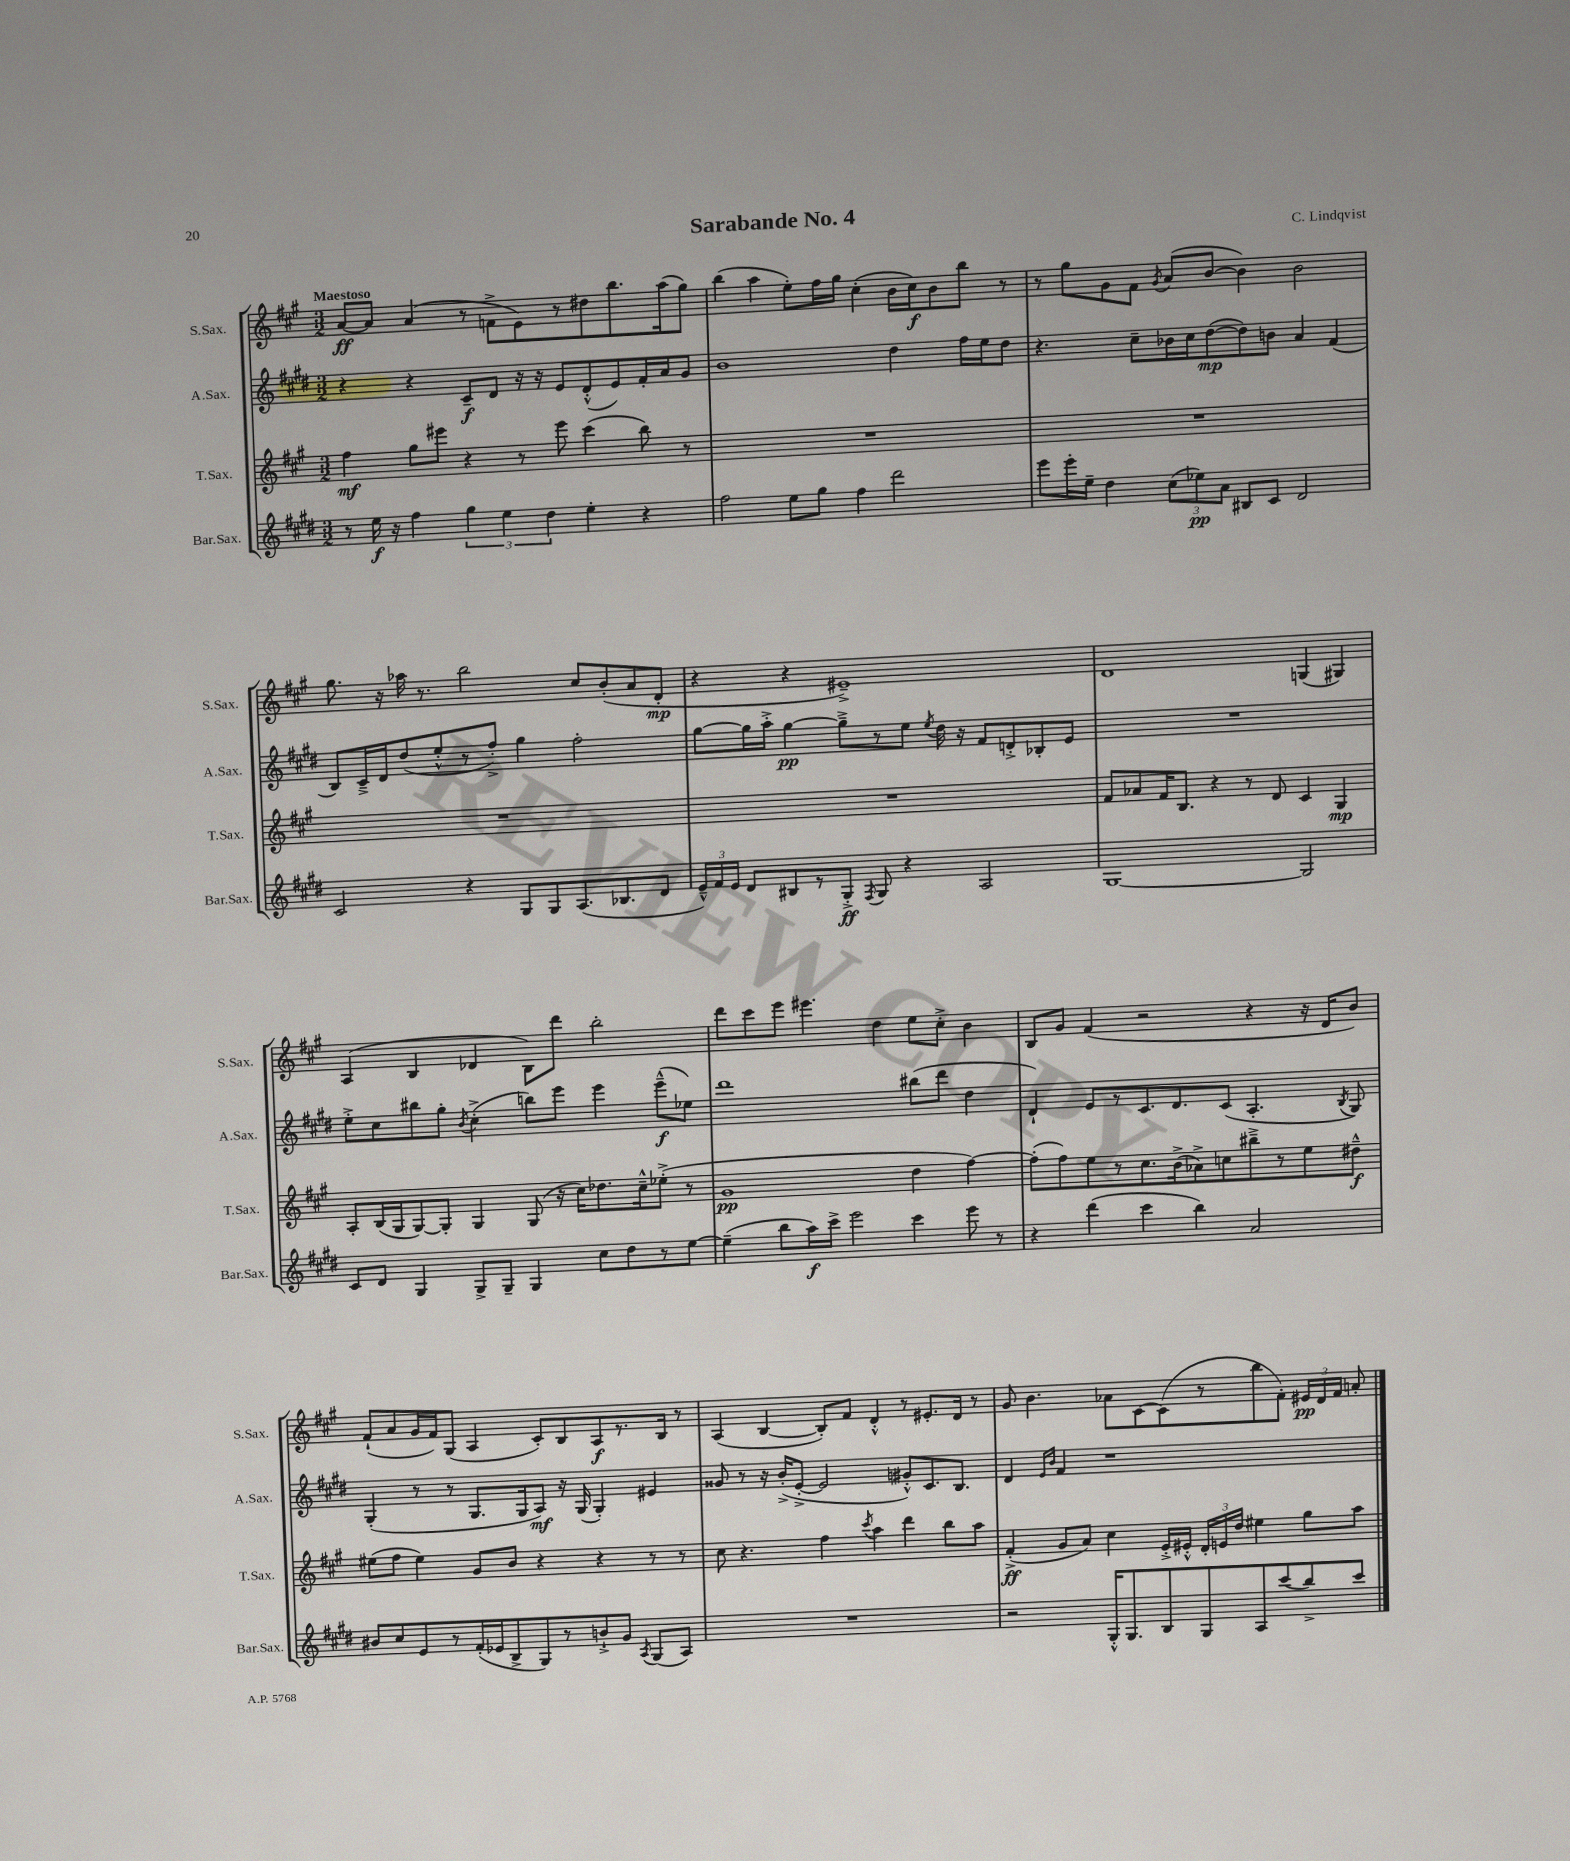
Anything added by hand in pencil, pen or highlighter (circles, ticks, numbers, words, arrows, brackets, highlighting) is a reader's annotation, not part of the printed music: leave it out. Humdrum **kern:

**kern	**dynam	**kern	**dynam	**kern	**dynam	**kern	**dynam
*part4	*part4	*part3	*part3	*part2	*part2	*part1	*part1
*staff4	*staff4	*staff3	*staff3	*staff2	*staff2	*staff1	*staff1
*I"Bar.Sax.	*	*I"T.Sax.	*	*I"A.Sax.	*	*I"S.Sax.	*
*I'Bar.Sax.	*	*I'T.Sax.	*	*I'A.Sax.	*	*I'S.Sax.	*
*clefG2	*	*clefG2	*	*clefG2	*	*clefG2	*
*k[f#c#g#d#]	*	*k[f#c#g#]	*	*k[f#c#g#d#]	*	*k[f#c#g#]	*
*M3/2	*	*M3/2	*	*M3/2	*	*M3/2	*
=1	=1	=1	=1	=1	=1	=1	=1
!	!	!	!	!	!	!LO:TX:a:B:t=Maestoso	!
8r	.	4ff#\	mf	4r	.	[8a/L	ff
16ee\	f	.	.	.	.	8a/J]	.
16r	.	.	.	.	.	.	.
4ff#\	.	8gg#\L	.	4r	.	(4a/	.
.	.	8eee#X\J	.	.	.	.	.
6gg#\	.	4r	.	8c#~/L	f	8r	.
.	.	.	.	8d#/J	.	8fn^\L	.
6ee\	.	.	.	.	.	.	.
.	.	8r	.	16r	.	8e\)	.
.	.	.	.	16r	.	.	.
6dd#\	.	.	.	.	.	.	.
.	.	8eee#\	.	8e/L	.	8r	.
4ee'\	.	(4ccc#\	.	(8d#'^^/	.	8dd#X\	.
.	.	.	.	8e/)	.	8.bb\	.
4r	.	8bb\)	.	16f#'/L	.	.	.
.	.	.	.	16a/J	.	(16aa\k	.
.	.	8r	.	8g#/J	.	8gg#\J)	.
=2	=2	=2	=2	=2	=2	=2	=2
2ff#\	.	1.r	.	1b	.	(4bb\	.
.	.	.	.	.	.	4aa\	.
8ee\L	.	.	.	.	.	8ee'\L)	.
8gg#\J	.	.	.	.	.	16ff#\L	.
.	.	.	.	.	.	16gg#\JJ	.
4ff#\	.	.	.	.	.	(4cc#'\	.
2ddd#\	.	.	.	4dd#\	.	16b\LL	.
.	.	.	.	.	.	16cc#\J)	f
.	.	.	.	.	.	8b\	.
.	.	.	.	16ff#\LL	.	8bb\J	.
.	.	.	.	16ee\J	.	.	.
.	.	.	.	8dd#\J	.	8r	.
=3	=3	=3	=3	=3	=3	=3	=3
8eee\L	.	1.r	.	4.r	.	8r	.
16eee'\L	.	.	.	.	.	8gg#\L	.
16ee~\JJ	.	.	.	.	.	.	.
4dd#\	.	.	.	.	.	8g#\	.
.	.	.	.	8cc#~\L	.	8f#\J	.
.	.	.	.	.	.	8qg#/	.
(12cc#\L	.	.	.	16b-X\L	.	(8a/L	.
.	.	.	.	16cc#\J	.	.	.
12ee-X\)	pp	.	.	.	.	.	.
.	.	.	.	([8dd#\	mp	[8b/J	.
12a\J	.	.	.	.	.	.	.
8B#X/L	.	.	.	8dd#\])	.	4b\])	.
8c#/J	.	.	.	8bn\J	.	.	.
2d#/	.	.	.	4a/	.	2b\	.
.	.	.	.	(4f#/	.	.	.
!!LO:LB:g=z
=4	=4	=4	=4	=4	=4	=4	=4
2c#/	.	1.r	.	8B/L)	.	8.gg#\	.
.	.	.	.	16c#~^/L	.	.	.
.	.	.	.	16d#/J	.	16r	.
.	.	.	.	(8dd#/	.	16aa-X\	.
.	.	.	.	.	.	8.r	.
.	.	.	.	8ee'^^/	.	.	.
4r	.	.	.	8r	.	2bb\	.
.	.	.	.	8ff#'^/J)	.	.	.
8G#/L	.	.	.	4gg#\	.	.	.
8G#/	.	.	.	.	.	.	.
(8.A/	.	.	.	2ff#'\	.	8cc#/L	.
.	.	.	.	.	.	(8b'/	.
8.B-X/	.	.	.	.	.	.	.
.	.	.	.	.	.	8a/	.
8d#/J	.	.	.	.	.	8d'/J	mp
=5	=5	=5	=5	=5	=5	=5	=5
24e~^^/LL)	.	1.r	.	[8gg#\L	.	4r	.
24f#/	.	.	.	.	.	.	.
24e/JJ	.	.	.	.	.	.	.
8d#/L	.	.	.	16gg#\L]	.	.	.
.	.	.	.	16aa'^\JJ	.	.	.
8B#X/	.	.	.	[4gg#\	pp	4r	.
8r	.	.	.	.	.	.	.
8G#'^/J	ff	.	.	8gg#~^\L]	.	1e#X~^)	.
8qF#/	.	.	.	.	.	.	.
8G#/	.	.	.	8r	.	.	.
4r	.	.	.	8ee\J	.	.	.
.	.	.	.	8qee/	.	.	.
.	.	.	.	16dd#\	.	.	.
.	.	.	.	16r	.	.	.
2A/	.	.	.	8f#/L	.	.	.
.	.	.	.	8dn'^/	.	.	.
.	.	.	.	8B-X'/	.	.	.
.	.	.	.	8e/J	.	.	.
=6	=6	=6	=6	=6	=6	=6	=6
[1G#	.	8f#/L	.	1.r	.	1d	.
.	.	8a-X/	.	.	.	.	.
.	.	16f#/K	.	.	.	.	.
.	.	8.B/J	.	.	.	.	.
.	.	4r	.	.	.	.	.
.	.	8r	.	.	.	.	.
.	.	8d/	.	.	.	.	.
2G#/]	.	4c#/	.	.	.	(4Gn/	.
.	.	4G#/	mp	.	.	4G#X/)	.
!!LO:LB:g=z
=7	=7	=7	=7	=7	=7	=7	=7
8c#/L	.	8A'/L	.	8ee'^\L	.	(4A/	.
8d#/J	.	(16B/L	.	8cc#\	.	.	.
.	.	16G#/J	.	.	.	.	.
4G#/	.	[8G#/)	.	8bb#X\	.	4B/	.
.	.	8G#'/J]	.	8gg#'\J	.	.	.
.	.	.	.	8qb/	.	.	.
8G#^/L	.	4G#/	.	(4cc#'^\	.	4d-X/	.
8G#~/J	.	.	.	.	.	.	.
4G#/	.	(8G#/	.	8bbn\L)	.	8B\L)	.
.	.	16r	.	8eee\J	.	8ddd\J	.
.	.	16cc#\KL)	.	.	.	.	.
8cc#\L	.	8.dd-X\	.	4eee\	.	2bb'\	.
8dd#\	.	.	.	.	.	.	.
.	.	16cc#~^^\k	.	.	.	.	.
8r	.	(8ee-X'^\J	.	(8eee~^^\L	f	.	.
[8ee\J	.	8r	.	8ee-X\J)	.	.	.
=8	=8	=8	=8	=8	=8	=8	=8
(4ee~\]	.	1g#	pp	1ddd#	.	8ddd\L	.
.	.	.	.	.	.	8ccc#\	.
8bb\L	.	.	.	.	.	8eee\J	.
16aa\L)	f	.	.	.	.	4.eee#X\	.
16ccc#^\JJ	.	.	.	.	.	.	.
2eee\	.	.	.	.	.	.	.
.	.	.	.	.	.	4dd\	.
4ccc#\	.	4dd\	.	(8bb#X\L	.	8ee\L	.
.	.	.	.	8ddd#\J	.	8cc#'^\J	.
8eee\	.	[4ff#\)	.	4dd#\	.	4b\	.
8r	.	.	.	.	.	.	.
=9	=9	=9	=9	=9	=9	=9	=9
4r	.	(8ff#'\L]	.	4d#`/)	.	8B/L	.
.	.	8ff#\)	.	.	.	8g#/J	.
(4ddd#\	.	8ee\	.	8e/L	.	(4f#/	.
.	.	8r	.	8r	.	.	.
4ccc#\	.	8.cc#\	.	8.c#/	.	2r	.
.	.	(16b^\k	.	8.d#/	.	.	.
4bb\)	.	8a-X^\)	.	.	.	.	.
.	.	8ccn\	.	(8c#/J	.	.	.
2a/	.	8bb#X~^\	.	4.A'/	.	4r	.
.	.	8r	.	.	.	.	.
.	.	8ee\	.	.	.	16r	.
.	.	.	.	.	.	16d/KL	.
.	.	.	.	8qB/	.	.	.
.	.	8dd#X~^^\J	f	8G#/)	.	8b/J)	.
!!LO:LB:g=z
=10	=10	=10	=10	=10	=10	=10	=10
8b#X/L	.	(8ee#X\L	.	(4G#'/	.	(8f#`/L	.
8cc#/	.	8ff#\J	.	.	.	8a/	.
8e/	.	4ee#\)	.	8r	.	16g#/L	.
.	.	.	.	.	.	16f#/J)	.
8r	.	.	.	8r	.	(8G#/J	.
(16f#'/L	.	8g#/L	.	8.G#/L	.	4A/	.
16e-X/J	.	.	.	.	.	.	.
8B^/	.	8b/J	.	.	.	.	.
.	.	.	.	16G#/k	.	.	.
8G#/)	.	4r	.	8A/J)	mf	8c#'/L)	.
8r	.	.	.	16r	.	8B/	.
.	.	.	.	(16G#/	.	.	.
8bn`^/	.	4r	.	4G#'/)	.	8A/	f
8g#/J	.	.	.	.	.	8.r	.
8qA/	.	.	.	.	.	.	.
(8G#/L	.	8r	.	4e#X/	.	.	.
.	.	.	.	.	.	16B/Jk	.
8A/J)	.	8r	.	.	.	8r	.
=11	=11	=11	=11	=11	=11	=11	=11
1.r	.	8cc#\	.	8g##X/	.	(4A/	.
.	.	4.r	.	8r	.	.	.
.	.	.	.	16r	.	[4B/	.
.	.	.	.	(16b'^/KL	.	.	.
.	.	.	.	[8e'^/J	.	.	.
.	.	4ff#\	.	2e/]	.	8B'/L])	.
.	.	.	.	.	.	8f#/J	.
.	.	8qccc#/	.	.	.	.	.
.	.	4aa\	.	.	.	4d'^^/	.
.	.	4ddd\	.	8g#X'^^/L)	.	8r	.
.	.	.	.	8.c#/	.	8.e#X'/L	.
.	.	8bb\L	.	.	.	.	.
.	.	.	.	8.B/J	.	16d/Jk	.
.	.	8aa\J	.	.	.	8r	.
=12	=12	=12	=12	=12	=12	=12	=12
2r	.	(4f#'^/	ff	4d#/	.	8g#/	.
.	.	.	.	.	.	4.b\	.
.	.	.	.	16qqe/LL	.	.	.
.	.	.	.	16qqb/JJ	.	.	.
.	.	8g#/L	.	4f#/	.	.	.
.	.	8a/J)	.	.	.	.	.
16G#'^^/KL	.	4cc#\	.	1r	.	8a-X\L	.
8.G#/	.	.	.	.	.	.	.
.	.	.	.	.	.	[8c#\	.
8B/	.	16e'^/LL	.	.	.	(8c#\]	.
.	.	16e#X'^^/JJ	.	.	.	.	.
8G#/	.	24d'/LL	.	.	.	8r	.
.	.	24en/	.	.	.	.	.
.	.	24dd/JJ	.	.	.	.	.
8A/	.	4ee#X\	.	.	.	8bb\	.
(8ccc#/	.	.	.	.	.	8f#'\J)	.
8bb^/)	.	8gg#\L	.	.	.	24e#X/LL	pp
.	.	.	.	.	.	24d/	.
.	.	.	.	.	.	24f#/JJ	.
8ccc#/J	.	8aa\J	.	.	.	8an'/	.
==	==	==	==	==	==	==	==
*-	*-	*-	*-	*-	*-	*-	*-
